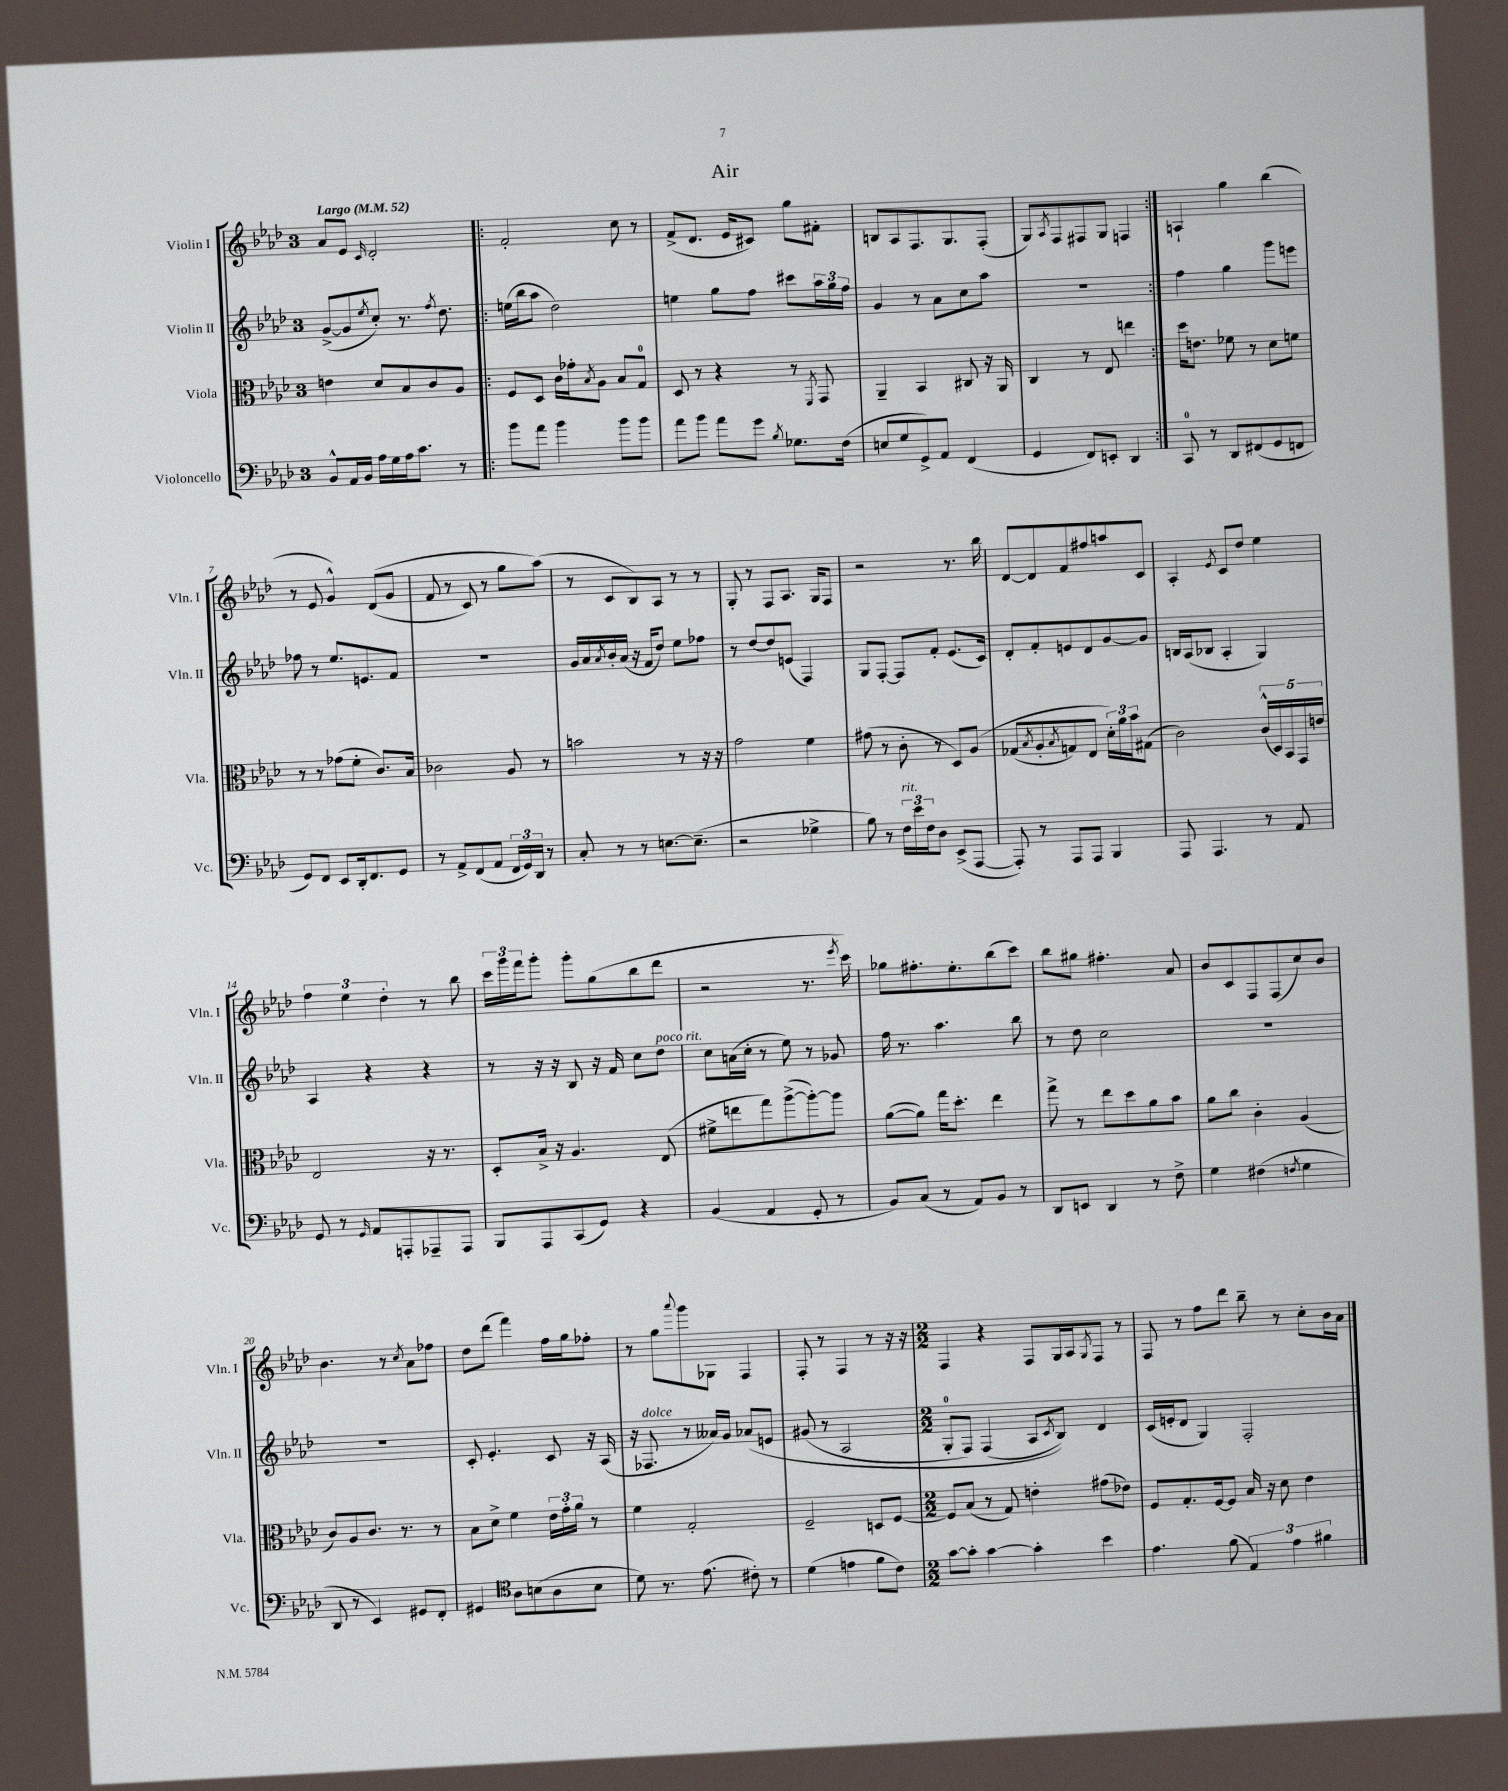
\header { title = "Air" }
<<
\new StaffGroup <<
\new Staff = "s0" \with { instrumentName = "Violin I" shortInstrumentName = "Vln. I" } {
    \clef treble \key aes \major \once \override Staff.TimeSignature.style = #'single-digit \time 3/4 \tempo "Largo" 4 = 52
    aes'8 ees'8 \grace { c'16 } des'2-. |
    \repeat volta 2 { f'2-. c''8 r8 |
    f'8->( des'8. ees'16 cis'8) g''8 fis'8-. |
    b8 aes8 f8. g8. f8-.( |
    g8) \acciaccatura { aes8 } f8 fis8 g8 f4 | }
    a4-! g''4 bes''4( |
    r8 ees'8 g'4-^) des'8(\( g'8 |
    f'8 r8 c'8) r8 g''8 aes''8(\) |
    r8 c'8 bes8) aes8 r8 r8 |
    g8-. r8 f8 aes8. g16 f8 |
    r2 r8. bes''16 |
    des'8~ des'8 f'8 fis''8 a''8 c'8 |
    aes4-. \acciaccatura { ees'8 } c'8 des''8 ees''4 |
    \tuplet 3/2 { f''4 ees''4 des''4-. } r8 bes''8 |
    \tuplet 3/2 { c'''16 g'''16 f'''16 } g'''8-. g'''8-. g''8( bes''8 des'''8 |
    r2 r8. \acciaccatura { ees'''8 } c'''16) |
    ges''8 fis''8.-. ees''8.-. bes''8( c'''8) |
    bes''8 gis''8 fis''4.-. aes'8 |
    bes'8 c'8 f8 f8( c''8) bes'8 |
    bes'4. r8 \acciaccatura { c''8 } aes'8 fes''8 |
    des''8 des'''8( f'''4) f''16 g''16 fes''8-. |
    r8 g''8 \appoggiatura { aes'''8 } g'''8 ges8 f4 |
    f8-. r8 f4 r8 r16 r16 |
    \numericTimeSignature \time 2/2 f4 r4 f8 g16 aes16 \acciaccatura { g8 } f8 r8 |
    f8 r8 f''8 des'''8 bes''8-- r8 c''8-. bes'16 aes'16 \bar "|." |
}
\new Staff = "s1" \with { instrumentName = "Violin II" shortInstrumentName = "Vln. II" } {
    \clef treble \key aes \major \once \override Staff.TimeSignature.style = #'single-digit \time 3/4
    g'8~->( g'8 \acciaccatura { ees''8 } c''8-.) r8. \acciaccatura { f''8 } des''8. |
    \repeat volta 2 { e''16( bes''16 aes''8 des''2) |
    e''4 g''8 f''8 cis'''8 \tuplet 3/2 { aes''16 g''16 f''16 } |
    g'4 r8 aes'8 c''8 aes''8 |
    R2. | }
    f''4 g''4 g'''8 e'''8 |
    fes''8 r8 ees''8. e'8. f'8 |
    R2. |
    g'16 aes'16 \acciaccatura { aes'8 } bes'16-. aes'16( r16 f'16 des''8) ees''8 fes''8 |
    r8 des''8~ des''8 e'8( f4) |
    g8 f8~-. f8 f'8-. ees'8.( c'16) |
    des'8-. f'8-. e'8 des'8 g'8~ g'8 |
    b16 aes16( bes8 aes4-. g4) |
    aes4 r4 r4 |
    r8 r16 r16 bes8 r16 f'16 c''8 des''8^\markup { \italic "poco rit." } |
    c''8 a'16( c''16-. r8 ees''8) r8 ges'8 |
    f''16 r8. aes''4. bes''8 |
    r8 des''8 c''2 |
    R2. |
    R2. |
    c'8-. ees'4.-. c'8 r16 aes16( |
    r16 fes8.^\markup { \italic "dolce" } r8 aeses'16) g'16 aes'8\( e'8 |
    gis'8( r8 aes2 |
    \numericTimeSignature \time 2/2 g8-0-. f8) f4( aes8 \acciaccatura { c'8 } bes8)\) des'4 |
    c'16( e'16-. des'8 g4) f2-. \bar "|." |
}
\new Staff = "s2" \with { instrumentName = "Viola" shortInstrumentName = "Vla." } {
    \clef alto \key aes \major \once \override Staff.TimeSignature.style = #'single-digit \time 3/4
    e'4 des'8 bes8 c'8 aes8 |
    \repeat volta 2 { f8 des8 c'16 ges'16-. \acciaccatura { bes8 } aes8 bes8 g8-0 |
    des8 r8 r4 r8 \acciaccatura { f,8 } g,8 |
    aes,4-- bes,4 cis8 r16 aes,16 |
    c4 r8 ees8 e''4 | }
    des''16 e'8. fes'8 r8 des'8 f'8 |
    r8 r8 ges'8( f'8-. c'8.) bes16 |
    ces'2 aes8 r8 |
    b'2 r8 r16 r16 |
    g'2 f'4 |
    gis'8( r8 c'8-. r8 des8) aes8\( |
    ges8( \acciaccatura { bes8 } aes8-. \acciaccatura { bes8 } g8) ees8 \tuplet 3/2 { des'16-.\) aes'16 bes'16 } gis8( |
    c'2) \tuplet 5/4 { c'16-^( des16) bes,16 g,16 e'16 } |
    ees2 r16 r8. |
    des8-. bes16-> r16 aes4. ees8( |
    fis'8-> e''8 g''8) aes''8~->( aes''8~-.) aes''8 |
    aes'8~( aes'8) g''16 des''8.-. ees''4 |
    g''8-> r8 ees''8 des''8 aes'8 bes'8 |
    aes'8 c''8 c'4-. aes4( |
    c'8) aes8 c'8. r8. r8 |
    bes8 des'8-> f'4 \tuplet 3/2 { ees'16 g'16-. aes'16 } r8 |
    f'4 g2-. |
    f2-- d8 f8~ |
    \numericTimeSignature \time 2/2 f8 bes8( r8 g8) e'4-. gis'8( ees'8) |
    f8 g8.-. f16~ f8 bes16 r16 des'8 ees'4 \bar "|." |
}
\new Staff = "s3" \with { instrumentName = "Violoncello" shortInstrumentName = "Vc." } {
    \clef bass \key aes \major \once \override Staff.TimeSignature.style = #'single-digit \time 3/4
    bes,8-^ aes,16 bes,16 aes16 g16 aes16 c'8. r8 |
    \repeat volta 2 { bes'8 aes'8 bes'4 bes'8 bes'8 |
    aes'8 bes'8 aes'8 g'8 \acciaccatura { bes8 } ges8. f16( |
    e8 g8 g,8->) aes,8 f,4( |
    g,4 f,8) e,8-. des,4 | }
    c,8-0 r8 des,8 fis,8( g,8 f,8 |
    g,8) f,8 ees,8 des,16-. f,8. g,8 |
    r8 aes,8-> f,8( aes,8 \tuplet 3/2 { f,16 g,16) des,16 } r8 |
    c8-. r8 r8 e8.~ e8.--( |
    r2 ges4-> |
    bes8) r8 \tuplet 3/2 { f16^\markup { \italic "rit." } ees'16 f16 } des8 ees,8->( aes,,8~ |
    aes,,8-.) r8 aes,,8 aes,,8 bes,,4 |
    aes,,8 aes,,4. r8 aes,8 |
    g,8 r8 \grace { g,16 } aes,8 a,,8-. aes,,8-- aes,,8 |
    bes,,8 aes,,8 c,8( g,8) r4 |
    bes,4( aes,4 g,8-. r8 |
    bes,8) c8( r8 aes,8) bes,8 r8 |
    des,8 e,8 des,4 r8 f8-> |
    g4 fis4( \acciaccatura { f8 } g4 |
    des,8 r8 ees,4) gis,8 f,8-. |
    gis,4 \clef tenor aes8 b8( aes8 b8 |
    des'8) r8. ees'8.( cis'8-.) r8 |
    des'4( e'4 f'8 c'8) |
    \numericTimeSignature \time 2/2 g'8~ g'8-. g'4~ g'4-. bes'4 |
    ees'4. f'8( \tuplet 3/2 { ees4) ees'4 fis'4 } \bar "|." |
}
>>
>>
